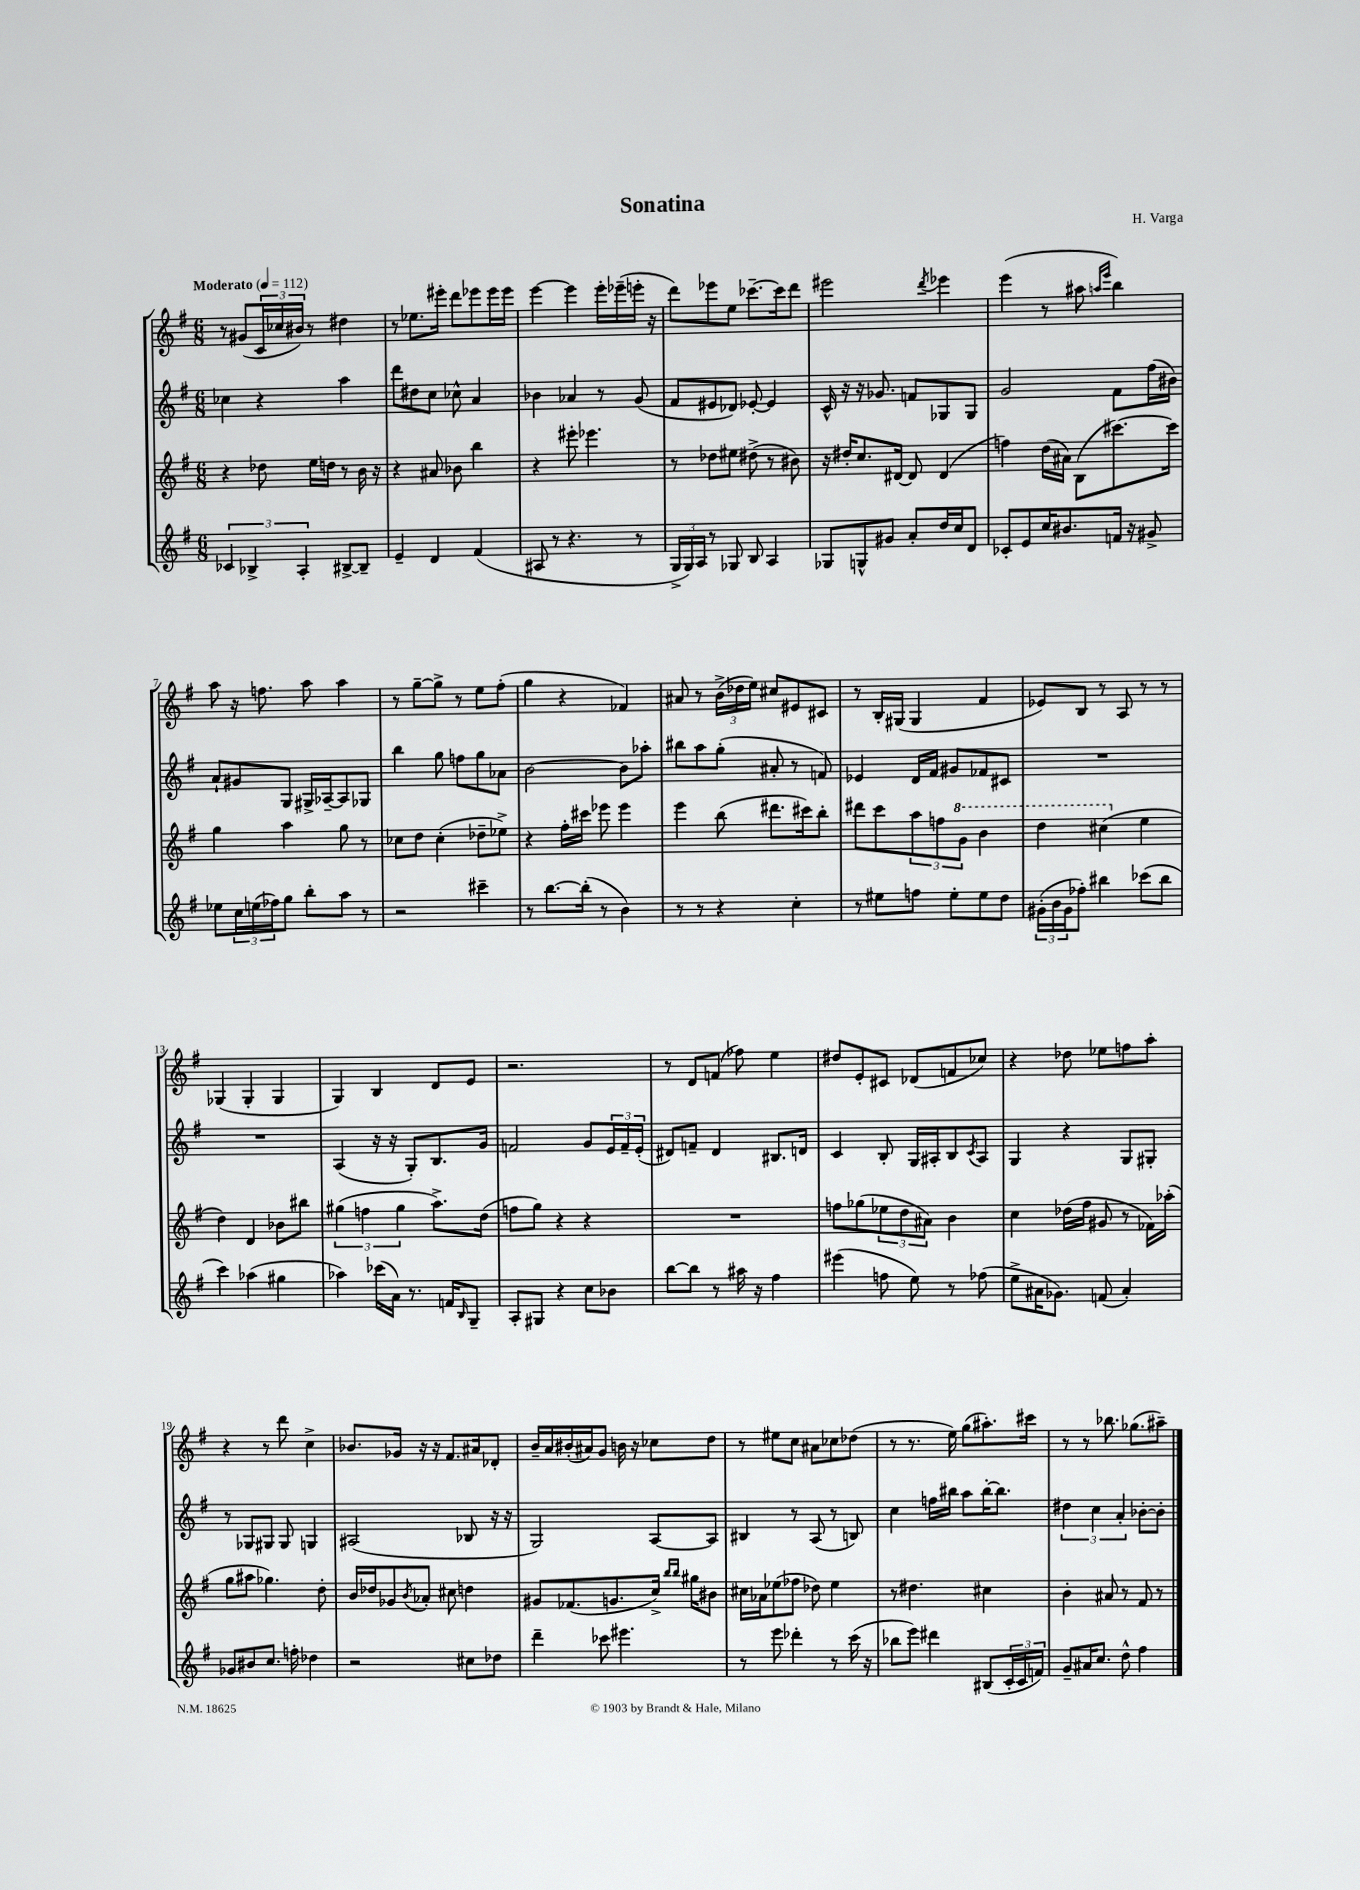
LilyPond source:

\header { title = "Sonatina" composer = "H. Varga" }
<<
\new StaffGroup <<
\new Staff = "s0" {
    \clef treble \key g \major \numericTimeSignature \time 6/8 \tempo "Moderato" 4 = 112
    r8 gis'8( \tuplet 3/2 { c'16 ces''16 bis'16) } r8 dis''4 |
    r8 ees''8. eis'''16-. d'''8 ees'''8 ees'''16 ees'''16 |
    e'''4~ e'''4 e'''16-. ees'''16--( e'''16-. r16 |
    d'''8) ees'''8 e''8 ces'''8.~-- ces'''16 d'''8 |
    eis'''2 \acciaccatura { d'''8 } ees'''4 |
    e'''4( r8 ais''8 \grace { a''16 e'''16 } b''4) |
    a''8 r16 f''8. a''8 a''4 |
    r8 g''8~-- g''8-> r8 e''8 fis''8-.( |
    g''4 r4 fes'4) |
    ais'8 r8 \tuplet 3/2 { b'16->( des''16 e''16) } cis''8 eis'8 cis'8 |
    r8 b16-. gis16( gis4 fis'4 |
    ees'8) b8 r8 a8 r8 r8 |
    ges4( ges4-. ges4 |
    g4) b4 d'8 e'8 |
    r2. |
    r8 d'8 f'8( fes''8) e''4 |
    dis''8 e'8-. cis'8 des'8( f'8 ces''8) |
    r4 des''8 ees''8 f''8 a''8-. |
    r4 r8 d'''8 c''4-> |
    bes'8. ges'16 r16 r16 fis'8. ais'16 des'8-. |
    b'16-- a'16 bis'16-.( ais'16) g'8 b'16 r16 ces''8 d''8 |
    r8 eis''8 c''8 ais'8 ces''8 des''8( |
    r8 r8. e''16) g''8( ais''8.-.) cis'''16 |
    r8 r8 bes''8. ges''8.( ais''8--) \bar "|." |
}
\new Staff = "s1" {
    \clef treble \key g \major \numericTimeSignature \time 6/8
    ces''4 r4 a''4 |
    d'''8 dis''8 c''8 ces''8-^ a'4 |
    bes'4 aes'4 r8 g'8( |
    fis'8 eis'8 des'8) ees'8~-. ees'4 |
    c'16-^ r16 r16 ges'8. f'8 ges8 ges8 |
    g'2 fis'8 fis''16( bis'16) |
    a'8-! gis'8 g8 gis16-> aes16~-- aes8 ges8 |
    b''4 g''8 f''8 g''8 aes'8 |
    b'2~ b'8 aes''8-. |
    bis''8 a''8 g''8-.( ais'8-. r8 f'8) |
    ees'4 d'16 fis'16 gis'8 fes'8 cis'8 |
    R2. |
    R2. |
    a4( r16 r16 g8-.) b8. g'16 |
    f'2 g'8 \tuplet 3/2 { e'16 f'16-- e'16-.( } |
    dis'8) f'8-- dis'4 bis8. d'16 |
    c'4 b8-. g16 ais16-. b8 \acciaccatura { c'8 } ais8 |
    g4 r4 g8 gis8-. |
    r8 ges8 gis8 gis8 g4 |
    ais2( bes8 r16 r16 |
    g2) a8~ a8 |
    bis4 r8 a8( r8 b8) |
    c''4 f''16 bis''16 a''8 bis''16~-. bis''8. |
    \tuplet 3/2 { dis''4 c''4 a'4-. } bes'8~-. bes'8-. \bar "|." |
}
\new Staff = "s2" {
    \clef treble \key g \major \numericTimeSignature \time 6/8
    r4 des''8 e''16 d''16 r8 b'16 r16 |
    r4 ais'8 bes'8 b''4 |
    r4 eis'''8-. ees'''4. |
    r8 des''8 eis''8 dis''8->( r8 bis'8) |
    r16 dis''16-. c''8. dis'16~ dis'8 dis'4( |
    f''4) d''16( ais'16) b8( cis'''8.~) cis'''16 |
    g''4 a''4 g''8 r8 |
    ces''8 d''8 ces''4-.( des''8-- ees''8->) |
    r4 fis''16-. cis'''16 ees'''8 ees'''4 |
    e'''4 b''8( dis'''8. cis'''16) b''8-. |
    dis'''8 c'''8 \tuplet 3/2 { a''8 f''8 \ottava #1 g''8 } b''4 |
    d'''4 cis'''4( \ottava #0 e''4 |
    d''4) d'4 bes'8 bis''8 |
    \tuplet 3/2 { gis''4( f''4 gis''4 } a''8.->) d''16( |
    f''8 g''8) r4 r4 |
    R2. |
    f''8 ges''8( \tuplet 3/2 { ees''8 d''8 ais'8) } b'4 |
    c''4 des''16( fis''16 gis'8 r8 fes'16) aes''16-.( |
    g''8 ais''8 ges''4.) d''8-. |
    b'16 des''16 ges'8 \acciaccatura { b'8 } aes'8-. cis''8 d''4 |
    gis'8 fes'8.( g'8. c''16->) \grace { b''16 b''16 } gis''16 bis'8 |
    cis''16 aes'16 ees''8( fes''8 des''8) ees''4 |
    r8 dis''4. cis''4 |
    b'4-. ais'8 r8 fis'8 r8 \bar "|." |
}
\new Staff = "s3" {
    \clef treble \key g \major \numericTimeSignature \time 6/8
    \tuplet 3/2 { ces'4 bes4-> a4-. } bis8~-> bis8-- |
    e'4-- d'4 fis'4( |
    ais8 r8 r4. r8 |
    \tuplet 3/2 { g16-> g16) a16 } r8 ges8 b8 a4 |
    ges8 g8-^ gis'8 a'8-. d''16 c''16 d'8 |
    ces'8-. e'8 c''16 bis'8. f'16 r16 gis'8-> |
    ees''8 \tuplet 3/2 { c''16 e''16( fes''16) } g''8 b''8-. a''8 r8 |
    r2 cis'''4-- |
    r8 b''8.~ b''16-.( r8 b'4) |
    r8 r8 r4 c''4-. |
    r8 eis''8 f''8 eis''8-. eis''8 d''8 |
    \tuplet 3/2 { gis'16-.( b'16 gis'16 } fes''8-.) bis''4 ces'''8( bis''8 |
    c'''4) aes''4( gis''4 |
    aes''4) ces'''16( a'16) r8. f'16 \grace { b16 } g8-- |
    a8-. gis8 r4 c''8 bes'8 |
    b''8~ b''8 r8 ais''16 r16 fis''4 |
    eis'''4( f''8 e''8) r8 fes''8( |
    e''8-> ais'16 ges'8.) f'8( ais'4-.) |
    ges'8 bis'8 c''8. f''16-. des''4 |
    r2 cis''8 des''8 |
    d'''4-- ces'''8 eis'''4. |
    r8 e'''8 des'''4-. r8 c'''16( r16 |
    bes''8 e'''8) dis'''4 bis8( \tuplet 3/2 { c'16-. c'16 f'16) } |
    g'8-- ais'16 c''8. d''8-^ fis''4 \bar "|." |
}
>>
>>
